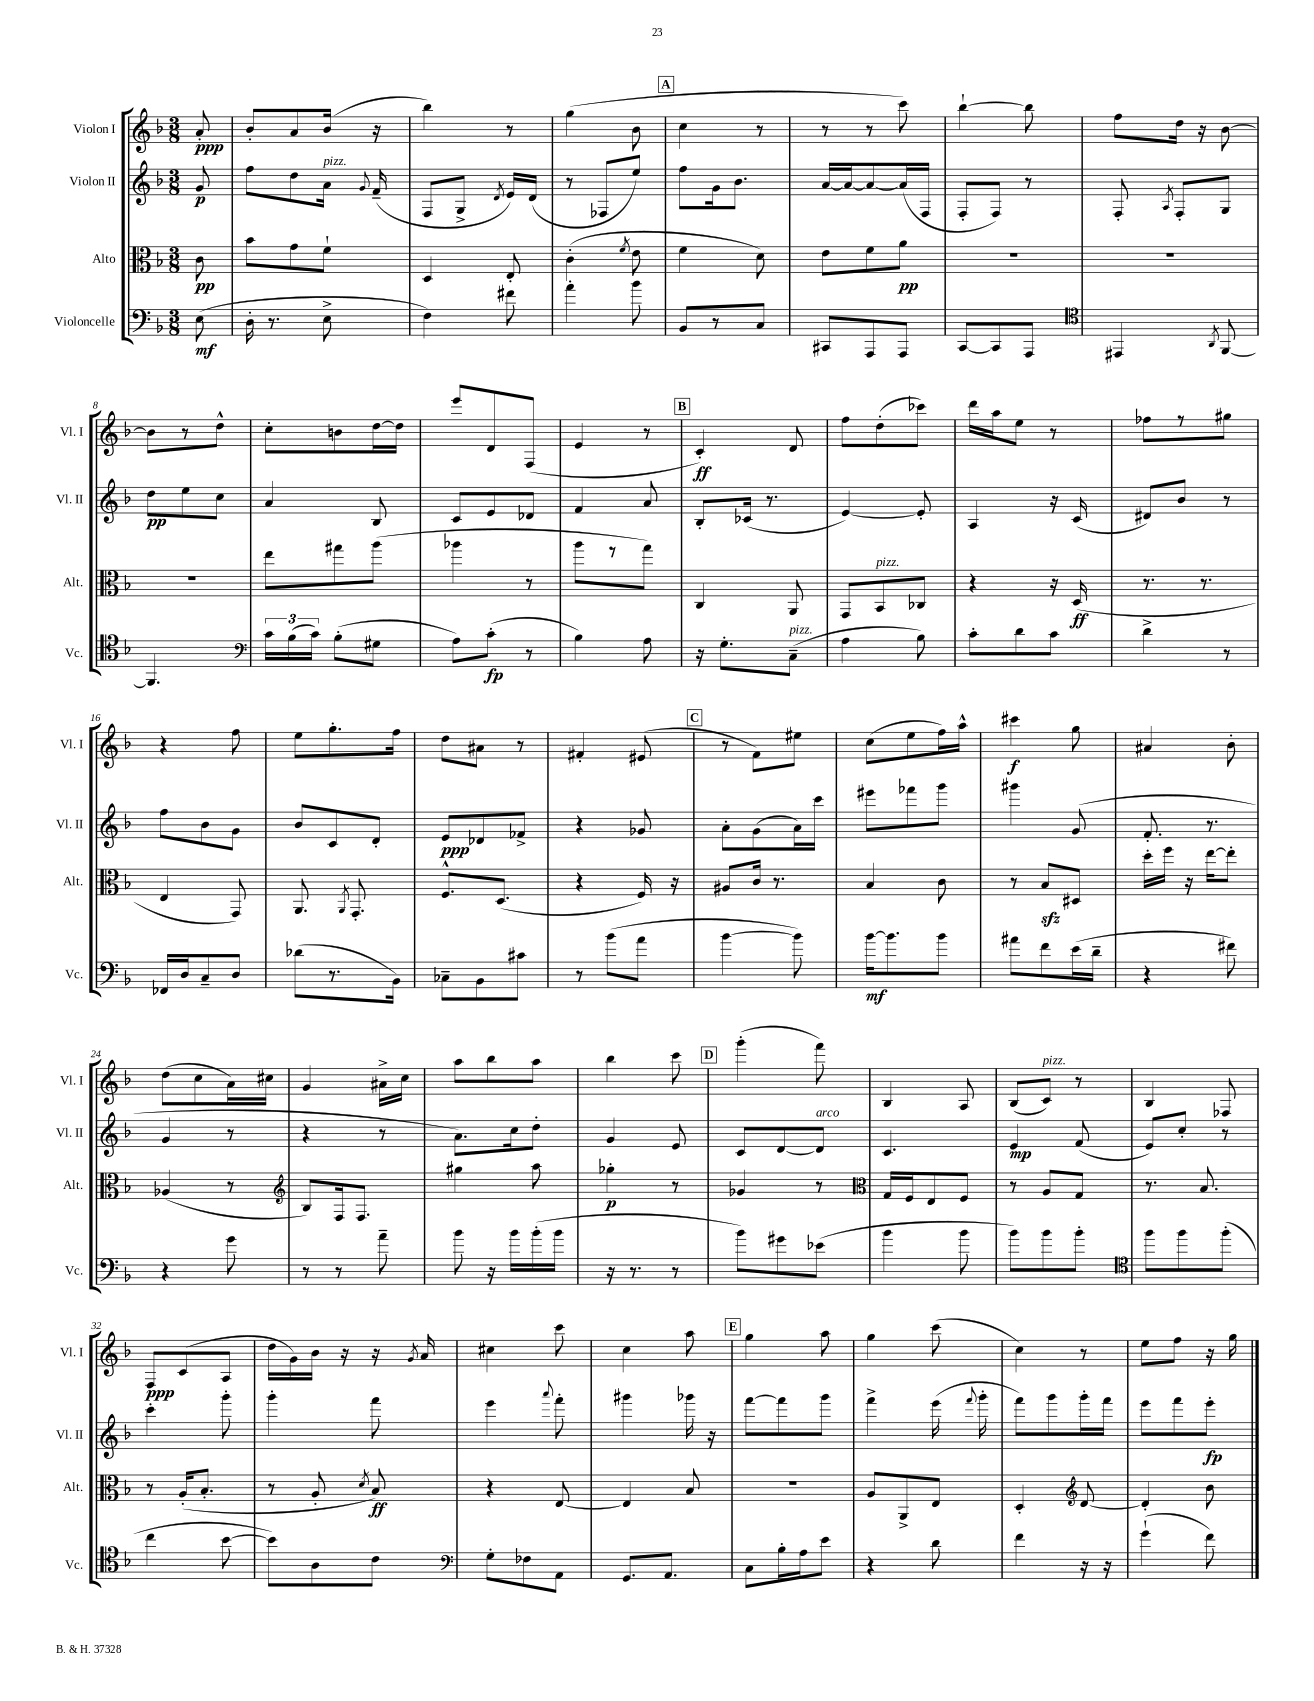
<<
\new StaffGroup <<
\new Staff = "s0" \with { instrumentName = "Violon I" shortInstrumentName = "Vl. I" } {
    \clef treble \key f \major \numericTimeSignature \time 3/8 \partial 8
    \autoBeamOff a'8-.\ppp |
    bes'8[-. a'8 bes'16]( r16 |
    bes''4) r8 |
    g''4( bes'8 |
    \mark \markup { \box "A" } c''4 r8 |
    r8 r8 c'''8) |
    bes''4~-! bes''8 |
    f''8[ d''16] r16 bes'8~ |
    bes'8[ r8 d''8]-^ |
    c''8[-. b'8 d''16~ d''16] |
    e'''8[ d'8 f8]( |
    e'4 r8 |
    \mark \markup { \box "B" } c'4-.\ff) d'8 |
    f''8[ d''8-.( ces'''8]) |
    d'''16[ a''16 e''8] r8 |
    fes''8[ r8 gis''8] |
    r4 f''8 |
    e''8[ g''8.-. f''16] |
    d''8[ ais'8] r8 |
    fis'4-. eis'8( |
    \mark \markup { \box "C" } r8 f'8[) eis''8] |
    c''8[( e''8 f''16) a''16]-^ |
    cis'''4\f g''8 |
    ais'4 bes'8-. |
    d''8[( c''8 a'16) cis''16] |
    g'4 ais'16[-> c''16] |
    a''8[ bes''8 a''8] |
    bes''4 c'''8 |
    \mark \markup { \box "D" } g'''4-.( f'''8) |
    bes4 a8 |
    bes8[( c'8]^\markup { \italic "pizz." }) r8 |
    bes4 fes8 |
    f8[\ppp c'8( a8] |
    d''16[ g'16) bes'16] r16 r16 \acciaccatura { g'8 } a'16 |
    cis''4 c'''8 |
    c''4 a''8 |
    \mark \markup { \box "E" } g''4 a''8 |
    g''4 c'''8( |
    c''4) r8 |
    e''8[ f''8] r16 g''16 \bar "|." |
}
\new Staff = "s1" \with { instrumentName = "Violon II" shortInstrumentName = "Vl. II" } {
    \clef treble \key f \major \numericTimeSignature \time 3/8 \partial 8
    \autoBeamOff g'8\p |
    f''8[ d''8 a'16]^\markup { \italic "pizz." } \appoggiatura { g'8 } f'16--( |
    f8[ g8]-> \acciaccatura { d'8 } e'16[) d'16]( |
    r8 fes8[ e''8]) |
    \mark \markup { \box "A" } f''8[ g'16 bes'8.] |
    a'16[~ a'16~ a'8~ a'16( f16] |
    f8[-. f8]) r8 |
    f8-. \acciaccatura { a8 } f8[-. g8] |
    d''8[\pp e''8 c''8] |
    a'4 bes8 |
    c'8[ e'8 des'8] |
    f'4 a'8 |
    \mark \markup { \box "B" } bes8[-. ces'16]( r8. |
    e'4~) e'8-. |
    a4 r16 c'16( |
    dis'8[) bes'8] r8 |
    f''8[ bes'8 g'8] |
    bes'8[ c'8 d'8]-. |
    e'8[\ppp des'8 fes'8]-> |
    r4 ges'8 |
    \mark \markup { \box "C" } a'8[-. g'8( a'16) c'''16] |
    eis'''8[ fes'''8 g'''8] |
    gis'''4 g'8( |
    f'8.-. r8. |
    g'4 r8 |
    r4 r8 |
    a'8.[) c''16 d''8]-. |
    g'4 e'8 |
    \mark \markup { \box "D" } c'8[ d'8~ d'8]^\markup { \italic "arco" } |
    c'4. |
    e'4\mp f'8( |
    e'8[) c''8]-. r8 |
    c'''4-. g'''8-. |
    g'''4-. f'''8 |
    e'''4 \appoggiatura { a'''8 } f'''8-. |
    gis'''4 ges'''16 r16 |
    \mark \markup { \box "E" } f'''8[~ f'''8 g'''8] |
    f'''4-> e'''16( \appoggiatura { f'''8 } g'''16-. |
    f'''8[) g'''8 g'''16-. f'''16] |
    e'''8[ f'''8 e'''8]-.\fp \bar "|." |
}
\new Staff = "s2" \with { instrumentName = "Alto" shortInstrumentName = "Alt." } {
    \clef alto \key f \major \numericTimeSignature \time 3/8 \partial 8
    \autoBeamOff c'8\pp |
    bes'8[ g'8 f'8]-! |
    d4 e8-. |
    c'4-.( \acciaccatura { f'8 } e'8 |
    \mark \markup { \box "A" } f'4 d'8) |
    e'8[ f'8 a'8]\pp |
    R4. |
    R4. |
    R4. |
    e''8[ gis''8 a''8]( |
    aes''4 r8 |
    a''8[ r8 g''8]) |
    \mark \markup { \box "B" } c4 a,8 |
    g,8[ bes,8^\markup { \italic "pizz." } ces8] |
    r4 r16 d16\ff( |
    r8. r8. |
    e4 g,8) |
    a,8. \acciaccatura { a,8 } g,8.-. |
    f8.[-^ d8.]( |
    r4 f16) r16 |
    \mark \markup { \box "C" } ais8[ c'16] r8. |
    bes4 c'8 |
    r8 bes8[\sfz dis8] |
    d''16[-. f''16] r16 e''16[~ e''8]-. |
    aes4( r8 |
    \clef treble bes8[) f16 f8.] |
    gis''4 a''8 |
    ges''4-.\p r8 |
    \mark \markup { \box "D" } ges'4 r8 |
    \clef alto g16[ f16 e8 f8] |
    r8 a8[ g8] |
    r8. bes8. |
    r8 a16[-.( bes8.]-. |
    r8 a8-. \acciaccatura { d'8 } bes8\ff) |
    r4 e8~ |
    e4 bes8 |
    \mark \markup { \box "E" } R4. |
    a8[ a,8-> e8] |
    d4-. \clef treble d'8~ |
    d'4-. bes'8 \bar "|." |
}
\new Staff = "s3" \with { instrumentName = "Violoncelle" shortInstrumentName = "Vc." } {
    \clef bass \key f \major \numericTimeSignature \time 3/8 \partial 8
    \autoBeamOff e8\mf( |
    d16-. r8. e8-> |
    f4) fis'8 |
    a'4-. bes'8 |
    \mark \markup { \box "A" } bes,8[ r8 c8] |
    cis,8[ a,,8 a,,8] |
    c,8[~ c,8 a,,8] |
    \clef tenor eis,4 \acciaccatura { a,8 } f,8~ |
    f,4. |
    \clef bass \tuplet 3/2 { c'16[ bes16( c'16]) } bes8[-.( gis8] |
    a8[) c'8]-.\fp( r8 |
    bes4) a8 |
    \mark \markup { \box "B" } r16 g8.[-. c8]--^\markup { \italic "pizz." }( |
    a4 bes8) |
    c'8[-. d'8 c'8] |
    d'4-> r8 |
    fes,16[ d16 c8-- d8] |
    des'8[( r8. bes,16]) |
    ces8[-- bes,8 cis'8] |
    r8 bes'8[( a'8] |
    \mark \markup { \box "C" } bes'4~ bes'8) |
    bes'16[~\mf bes'8. bes'8] |
    ais'8[ f'8 e'16( d'16]-- |
    r4 fis'8) |
    r4 g'8 |
    r8 r8 a'8-- |
    bes'8 r16 bes'16[ bes'16-.( bes'16] |
    r16 r8. r8 |
    \mark \markup { \box "D" } bes'8[) gis'8 ees'8]( |
    bes'4 bes'8 |
    bes'8[) bes'8 bes'8]-. |
    \clef tenor f''8[ f''8 f''8]-.( |
    c''4 bes'8~ |
    bes'8[) a8 c'8] |
    \clef bass g8[-. fes8 a,8] |
    g,8.[ a,8.] |
    \mark \markup { \box "E" } c8[ bes16-. a16 e'8] |
    r4 d'8 |
    f'4 r16 r16 |
    g'4-!( f'8) \bar "|." |
}
>>
>>
